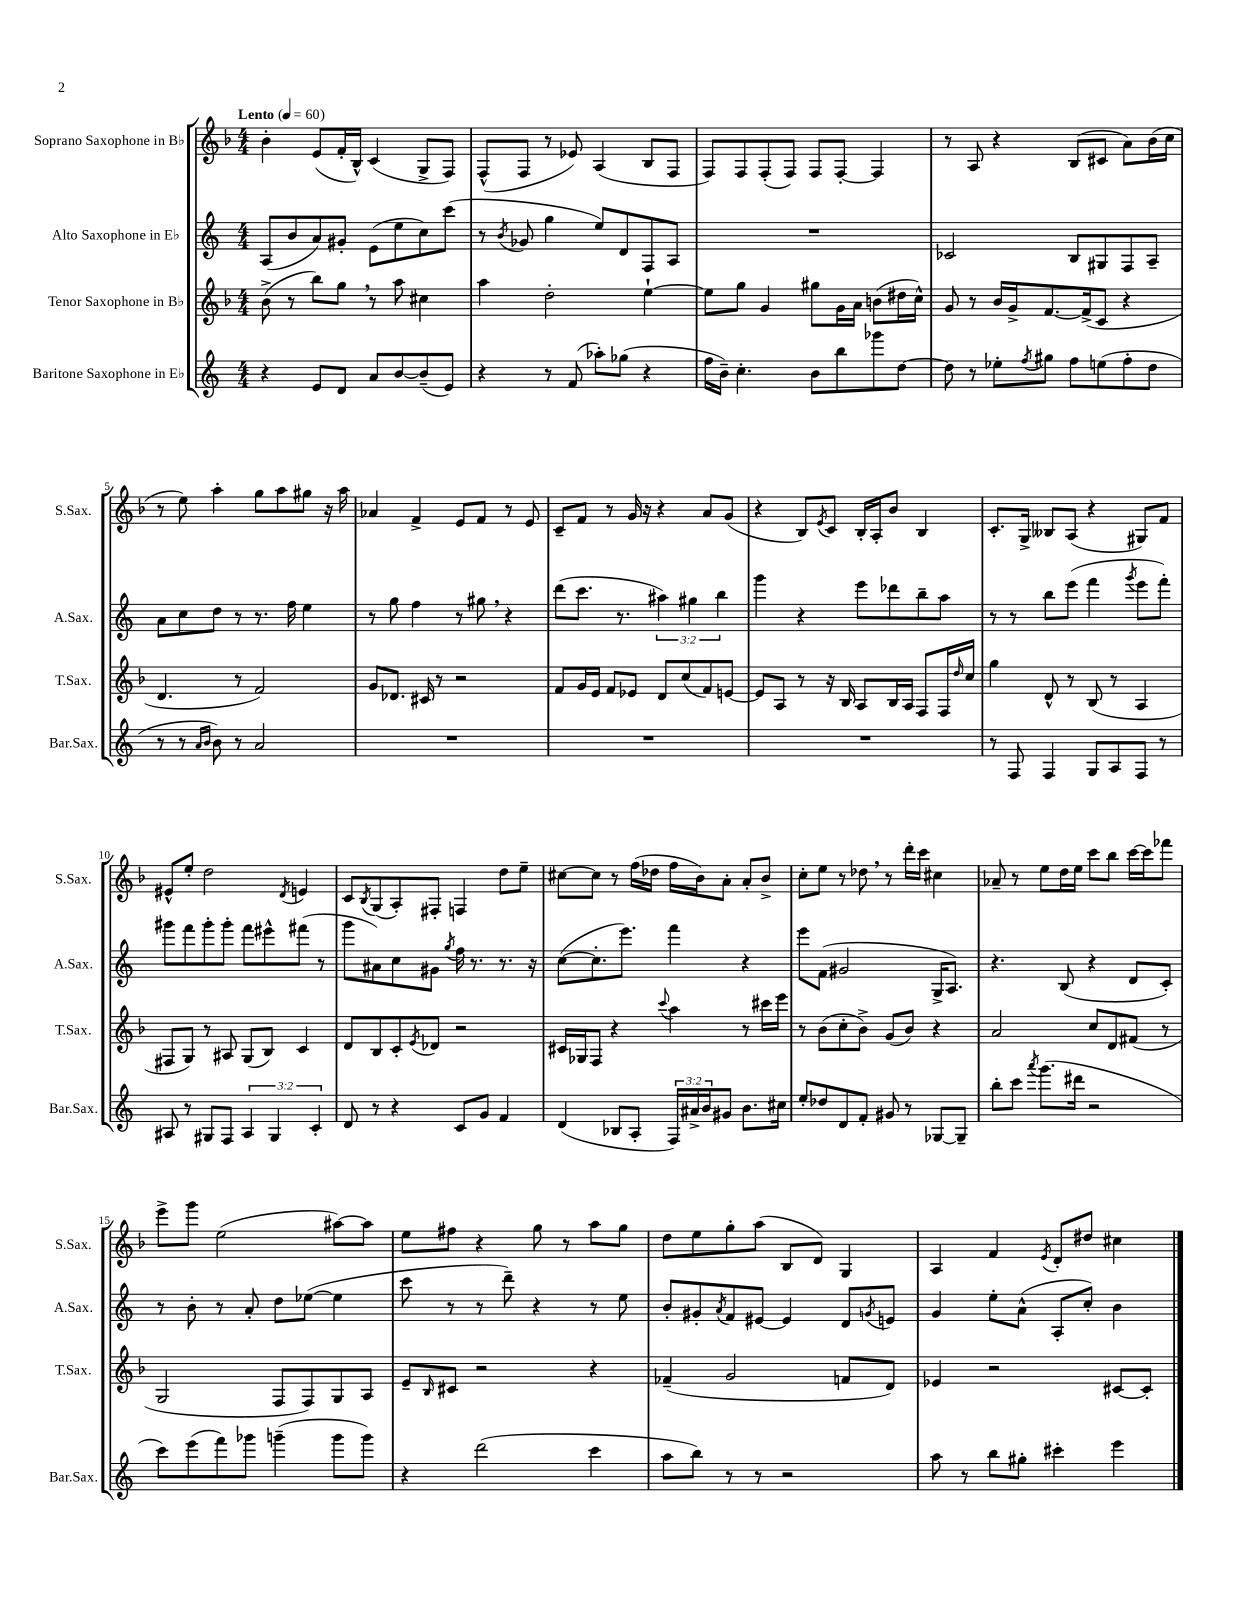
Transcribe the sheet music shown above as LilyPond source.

<<
\new StaffGroup <<
\new Staff = "s0" \with { instrumentName = "Soprano Saxophone in Bb" shortInstrumentName = "S.Sax." } {
    \clef treble \key f \major \numericTimeSignature \time 4/4 \tempo "Lento" 4 = 60
    bes'4-. e'8( f'16-. bes16-^) c'4( g8-> f8) |
    f8-^( f8 r8 ees'8) a4( bes8 f8 |
    f8) f8 f8-.( f8) f8 f8~-. f4 |
    r8 a8 r4 bes8( cis'8 a'8) bes'16( c''16 |
    r8 e''8) a''4-. g''8 a''8 gis''8 r16 a''16 |
    aes'4 f'4-> e'8 f'8 r8 e'8 |
    c'8-- f'8 r8 g'16 r16 r4 a'8 g'8( |
    r4 bes8) \acciaccatura { e'8 } c'8 bes16-. a16-. bes'8 bes4 |
    c'8.-. g16-> beses8 a8( r4 gis8) f'8 |
    eis'8-^ e''8-. d''2 \acciaccatura { d'8 } e'4 |
    c'8 \acciaccatura { bes8 } g8( a8-.) fis8-. f4 d''8 e''8-- |
    cis''8~ cis''8 r8 f''16( des''16 f''16 bes'16) a'8-. a'8-. bes'8-> |
    c''8-. e''8 r8 des''8 \breathe r8 d'''16-. c'''16 cis''4 |
    aes'8-- r8 e''8 d''16 e''16 c'''8 bes''8 c'''16~ c'''16 fes'''8 |
    e'''8-> g'''8 e''2( ais''8~) ais''8 |
    e''8 fis''8 r4 g''8 r8 a''8 g''8 |
    d''8 e''8 g''8-. a''8( bes8 d'8) g4 |
    a4 f'4 \acciaccatura { e'8 } d'8-. dis''8 cis''4 \bar "|." |
}
\new Staff = "s1" \with { instrumentName = "Alto Saxophone in Eb" shortInstrumentName = "A.Sax." } {
    \clef treble \key c \major \numericTimeSignature \time 4/4 \override Staff.TupletNumber.text = #tuplet-number::calc-fraction-text
    a8( b'8 a'8) gis'8-. e'8( e''8 c''8) c'''8( |
    r8 \acciaccatura { b'8 } ges'8 g''4 e''8) d'8 f8 a8 |
    R1 |
    ces'2 b8 gis8 f8 a8-- |
    a'8 c''8 d''8 r8 r8. f''16 e''4 |
    r8 g''8 f''4 r8 gis''8 \breathe r4 |
    d'''8( c'''8. r8. \tuplet 3/2 { ais''4) gis''4 b''4 } |
    g'''4 r4 e'''8 des'''8 b''8-- a''8 |
    r8 r8 b''8 e'''8( f'''4 \acciaccatura { g'''8 } e'''8 f'''8-.) |
    gis'''8 f'''8 gis'''8-. gis'''8-. f'''8 eis'''8-^ fis'''8( r8 |
    g'''8 ais'8) c''8 gis'8 \acciaccatura { g''8 } f''16 r8. r8. r16 |
    c''8~( c''8.-. e'''8.) f'''4 r4 |
    e'''8 f'8( gis'2 g16-> a8.) |
    r4. b8( r4 d'8 c'8-.) |
    r8 b'8-. r8 a'8-. d''8 ees''8~( ees''4 |
    c'''8 r8 r8 d'''8--) r4 r8 e''8 |
    b'8-. gis'8-. \acciaccatura { a'8 } f'8 eis'8~ eis'4 d'8 \acciaccatura { g'8 } e'8 |
    g'4 e''8-. a'8-^( a8-. c''8-.) b'4 \bar "|." |
}
\new Staff = "s2" \with { instrumentName = "Tenor Saxophone in Bb" shortInstrumentName = "T.Sax." } {
    \clef treble \key f \major \numericTimeSignature \time 4/4
    bes'8->( r8 bes''8) g''8 \breathe r8 a''8 cis''4 |
    a''4 d''2-. e''4~-! |
    e''8 g''8 g'4 gis''8 g'16 a'16 b'8( dis''16 c''16-^) |
    g'8 r8 bes'16 g'16-> f'8.~ f'16->( c'8 r4 |
    d'4. r8 f'2) |
    g'8 des'8. cis'16 r8 r2 |
    f'8 g'16 e'16 f'8 ees'8 d'8 c''8( f'8) e'8~ |
    e'8 a8 r8 r16 bes16 a8 bes16 a16 f8 f16 \grace { d''16 } c''16 |
    g''4 d'8-^ r8 bes8( r8 a4 |
    fis8 g8) r8 ais8 g8( bes8) c'4 |
    d'8 bes8 c'8-. \acciaccatura { e'8 } des'8 r2 |
    cis'16 ges16 f8 r4 \appoggiatura { c'''8 } a''4 r8 cis'''16 e'''16 |
    r8 bes'8( c''8-. bes'8->) g'8( bes'8) r4 |
    a'2 c''8 d'8 fis'8( r8 |
    g2 f8 f8) g8 a8 |
    e'8-- \grace { bes16 } cis'8 r2 r4 |
    fes'4--( g'2 f'8 d'8) |
    ees'4 r2 cis'8~ cis'8-. \bar "|." |
}
\new Staff = "s3" \with { instrumentName = "Baritone Saxophone in Eb" shortInstrumentName = "Bar.Sax." } {
    \clef treble \key c \major \numericTimeSignature \time 4/4 \override Staff.TupletNumber.text = #tuplet-number::calc-fraction-text
    r4 e'8 d'8 a'8 b'8~ b'8--( e'8) |
    r4 r8 f'8( aes''8-.) ges''8( r4 |
    f''16 b'16--) c''4.-. b'8 b''8 ges'''8 d''8~ |
    d''8 r8 ees''8-. \acciaccatura { f''8 } gis''8 f''8 e''8( f''8-. d''8 |
    r8 r8 \grace { a'16 b'16 } b'8) r8 a'2 |
    R1 |
    R1 |
    R1 |
    r8 f8 f4 g8 a8 f8 r8 |
    ais8 r8 gis8 f8 \tuplet 3/2 { ais4 gis4 c'4-. } |
    d'8 r8 r4 c'8 g'8 f'4 |
    d'4( bes8 a8-. \tuplet 3/2 { f16) ais'16-> b'16 } gis'8 b'8. cis''16 |
    e''8-. des''8 d'8 f'8-. gis'8 r8 ges8~ ges8-- |
    b''8-. c'''8 \acciaccatura { a'''8 } g'''8.( dis'''16 r2 |
    c'''8) e'''8( f'''8) ges'''8 g'''4--( g'''8 g'''8) |
    r4 d'''2( c'''4 |
    a''8 b''8) r8 r8 r2 |
    a''8 r8 b''8 gis''8-. cis'''4-. e'''4 \bar "|." |
}
>>
>>
